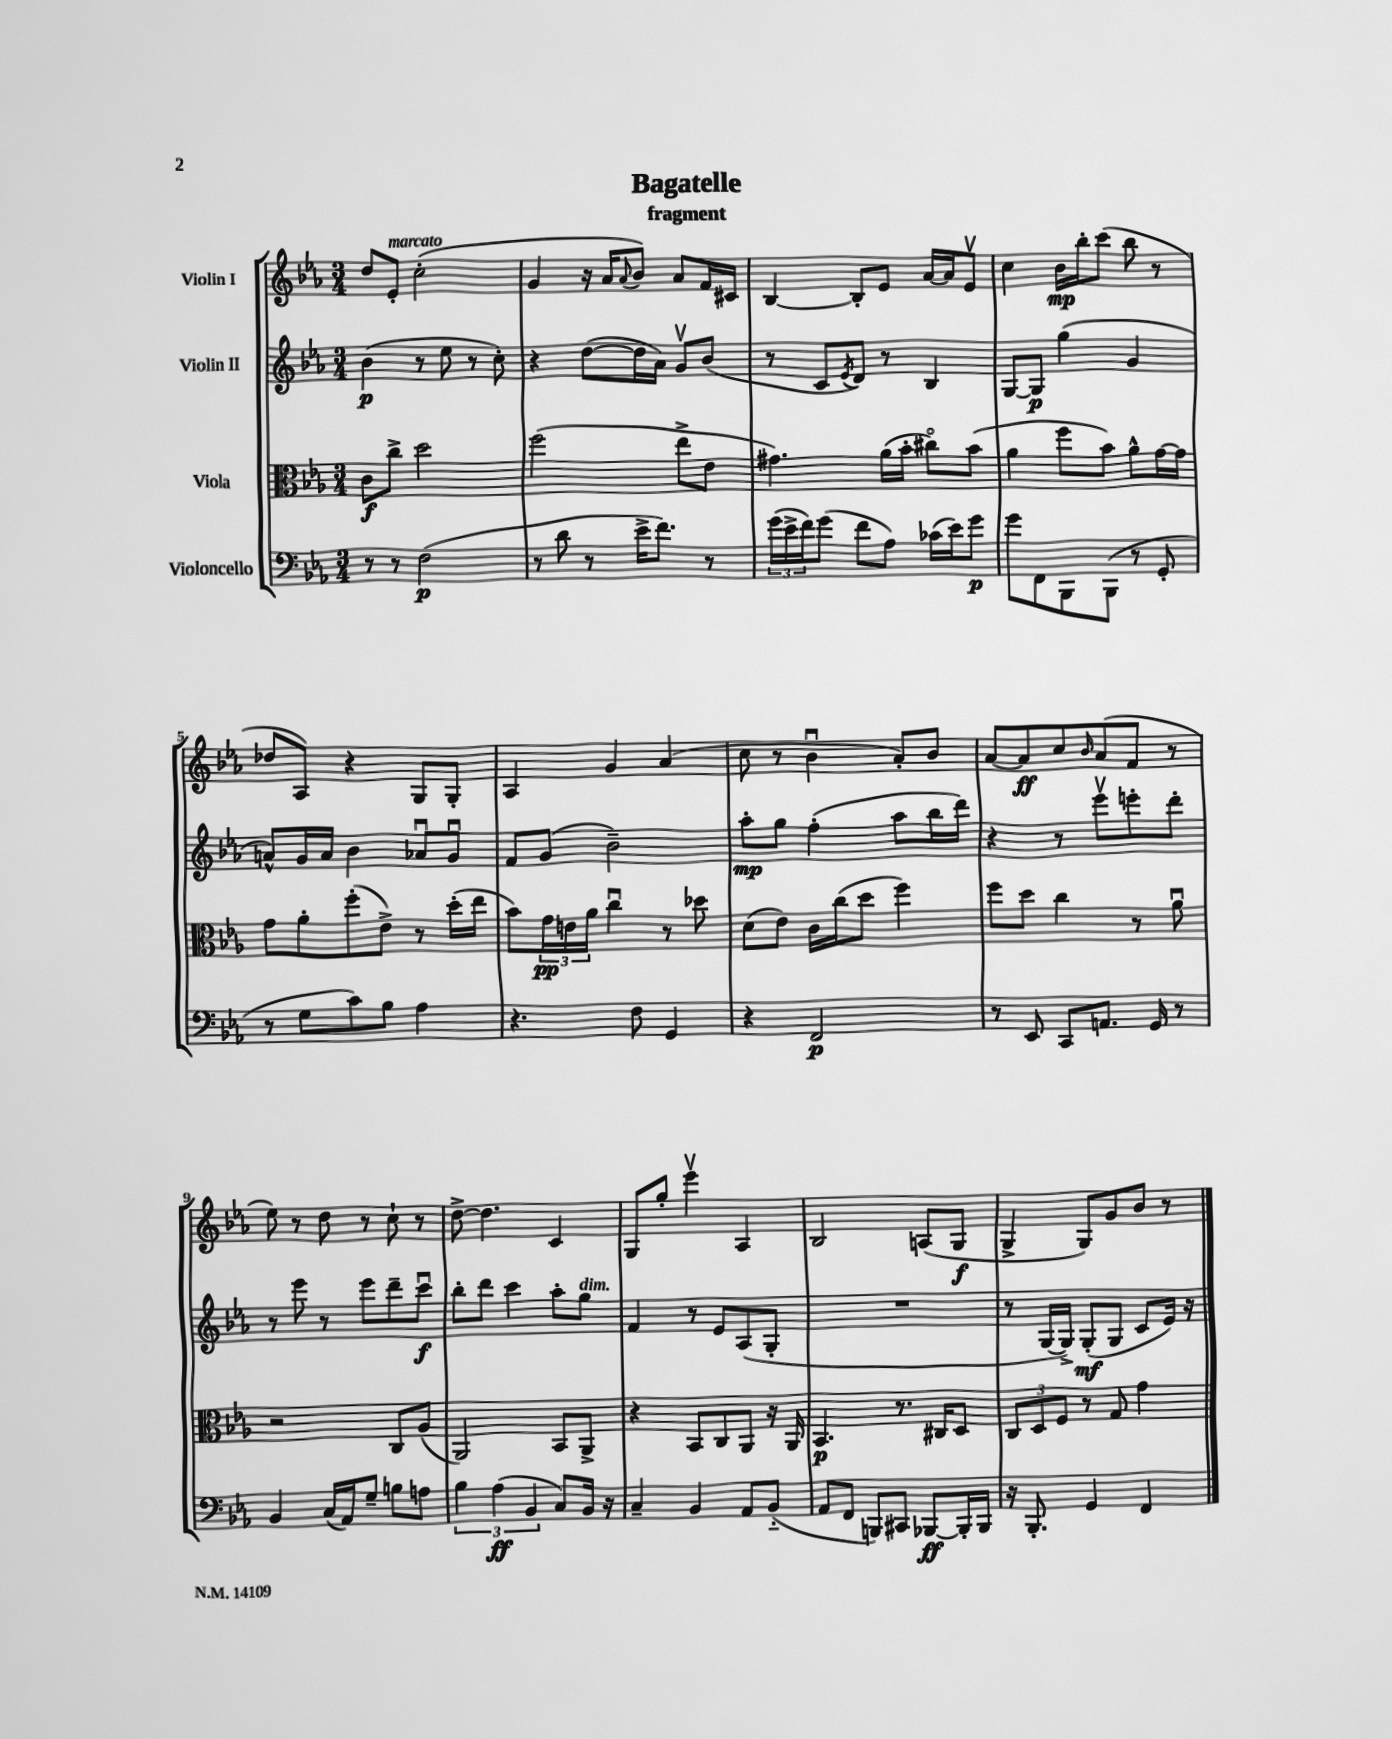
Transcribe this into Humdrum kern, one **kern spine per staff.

**kern	**kern	**kern	**kern
*staff4	*staff3	*staff2	*staff1
*clefF4	*clefC3	*clefG2	*clefG2
*k[b-e-a-]	*k[b-e-a-]	*k[b-e-a-]	*k[b-e-a-]
*M3/4	*M3/4	*M3/4	*M3/4
8r	8c	(4b-	8dd
8r	8cc^	.	8e-'
(2F	2dd	8r	(2cc'
.	.	8ee-	.
.	.	8r	.
.	.	8cc')	.
=	=	=	=
8r	(2ff	4r	4g
8d	.	.	.
8r	.	([8dd	16r
.	.	.	16a-
.	.	.	8qqa-
16e-^	.	16dd]	8b-)
8.f)	.	16a-)	.
.	8ee-^	8gv	8a-
8r	8e-	(8b-	16f
.	.	.	16c#
=	=	=	=
(24g	4.g#)	8r	[4B-
24e-^	.	.	.
24f)	.	.	.
(8g	.	8c	.
.	.	8qe-	.
8f	.	8d)	8B-']
8A-)	(16a-	8r	8e-
.	16b-'	.	.
(16c-	8cc#o)	4B-	[16a-
16e-)	.	.	16a-]
8g	(8b-	.	8e-v
=	=	=	=
8g	4a-	[8G	4cc
8FF	.	8G]	.
8BBB-	8ff	(4gg	16b-
.	.	.	16bb-'
(8BBB-	8b-)	.	(8ccc
8r	8a-^^	4g	8bb-
8GG'	[16g	.	8r
.	16g]	.	.
=	=	=	=
8r	8g	8a^^)	8dd-
8G	8a-'	16g	8A-)
.	.	16a	.
8c)	(8ff'	4b-	4r
8B-	8e-^)	.	.
4A-	8r	8a-u	8G
.	(16dd'	8gu	8G'
.	16ee-	.	.
=	=	=	=
4.r	8b-)	8f	4A-
.	24g	(8g	.
.	24e	.	.
.	24a-	.	.
.	4ccu	2b-~)	4g
8F	.	.	.
4GG	8r	.	(4a-
.	8dd-	.	.
=	=	=	=
4r	(8d	8aa-'	8cc
.	8e-)	8gg	8r
2FF	16c	(4ff'	4b-u
.	(16cc	.	.
.	8dd	.	.
.	4ff)	8aa-	8a-')
.	.	16bb-	8b-
.	.	16ddd)	.
=	=	=	=
8r	8ff	4r	[8a-
8EE-	8dd	.	8a-]
8CC	4cc	8r	8cc
.	.	.	16qqb-
8.AA	.	8eee-v	(8a-
.	8r	8eee'	8f
16GG	.	.	.
8r	8a-u	8ddd'	8r
=	=	=	=
4BB-	2r	8r	8ee-)
.	.	8eee-	8r
(16C	.	8r	8dd
16AA-)	.	.	.
8G~	.	8eee-	8r
8B	8C	8ddd~	8cc`
8A	(8A-	8cccu	8r
=	=	=	=
6B-	2AA-)	8bb-'	[8dd^
.	.	8ddd	4.dd]
(6A-	.	.	.
.	.	4ccc	.
6BB-	.	.	.
8C)	8BB-	8aa-'	4c
16BB-	8AA-^	8gg	.
16r	.	.	.
=	=	=	=
4C~	4r	4f	8G
.	.	.	8gg'
4BB-	8BB-	8r	4eee-v
.	8C	8e-	.
8AA-	8AA-	(8A-	4A-
(8BB-'~	16r	8G'	.
.	16AA-	.	.
=	=	=	=
8AA-	4.BB-	2.r	2B-
8FF	.	.	.
8BBB)	.	.	.
8CC#	8.r	.	.
[8BBB-	.	.	(8A
.	16C#	.	.
16BBB-']	8D	.	8G
16BBB-	.	.	.
=	=	=	=
16r	12C	8r	4G^
8.BBB-'	.	.	.
.	12D	.	.
.	.	[16G	.
.	12F	.	.
.	.	16G^])	.
4GG	8r	(8G'	8G)
.	8G	8G	8g
4FF	4g	8c	8b-
.	.	16e-)	8r
.	.	16r	.
==	==	==	==
*-	*-	*-	*-
